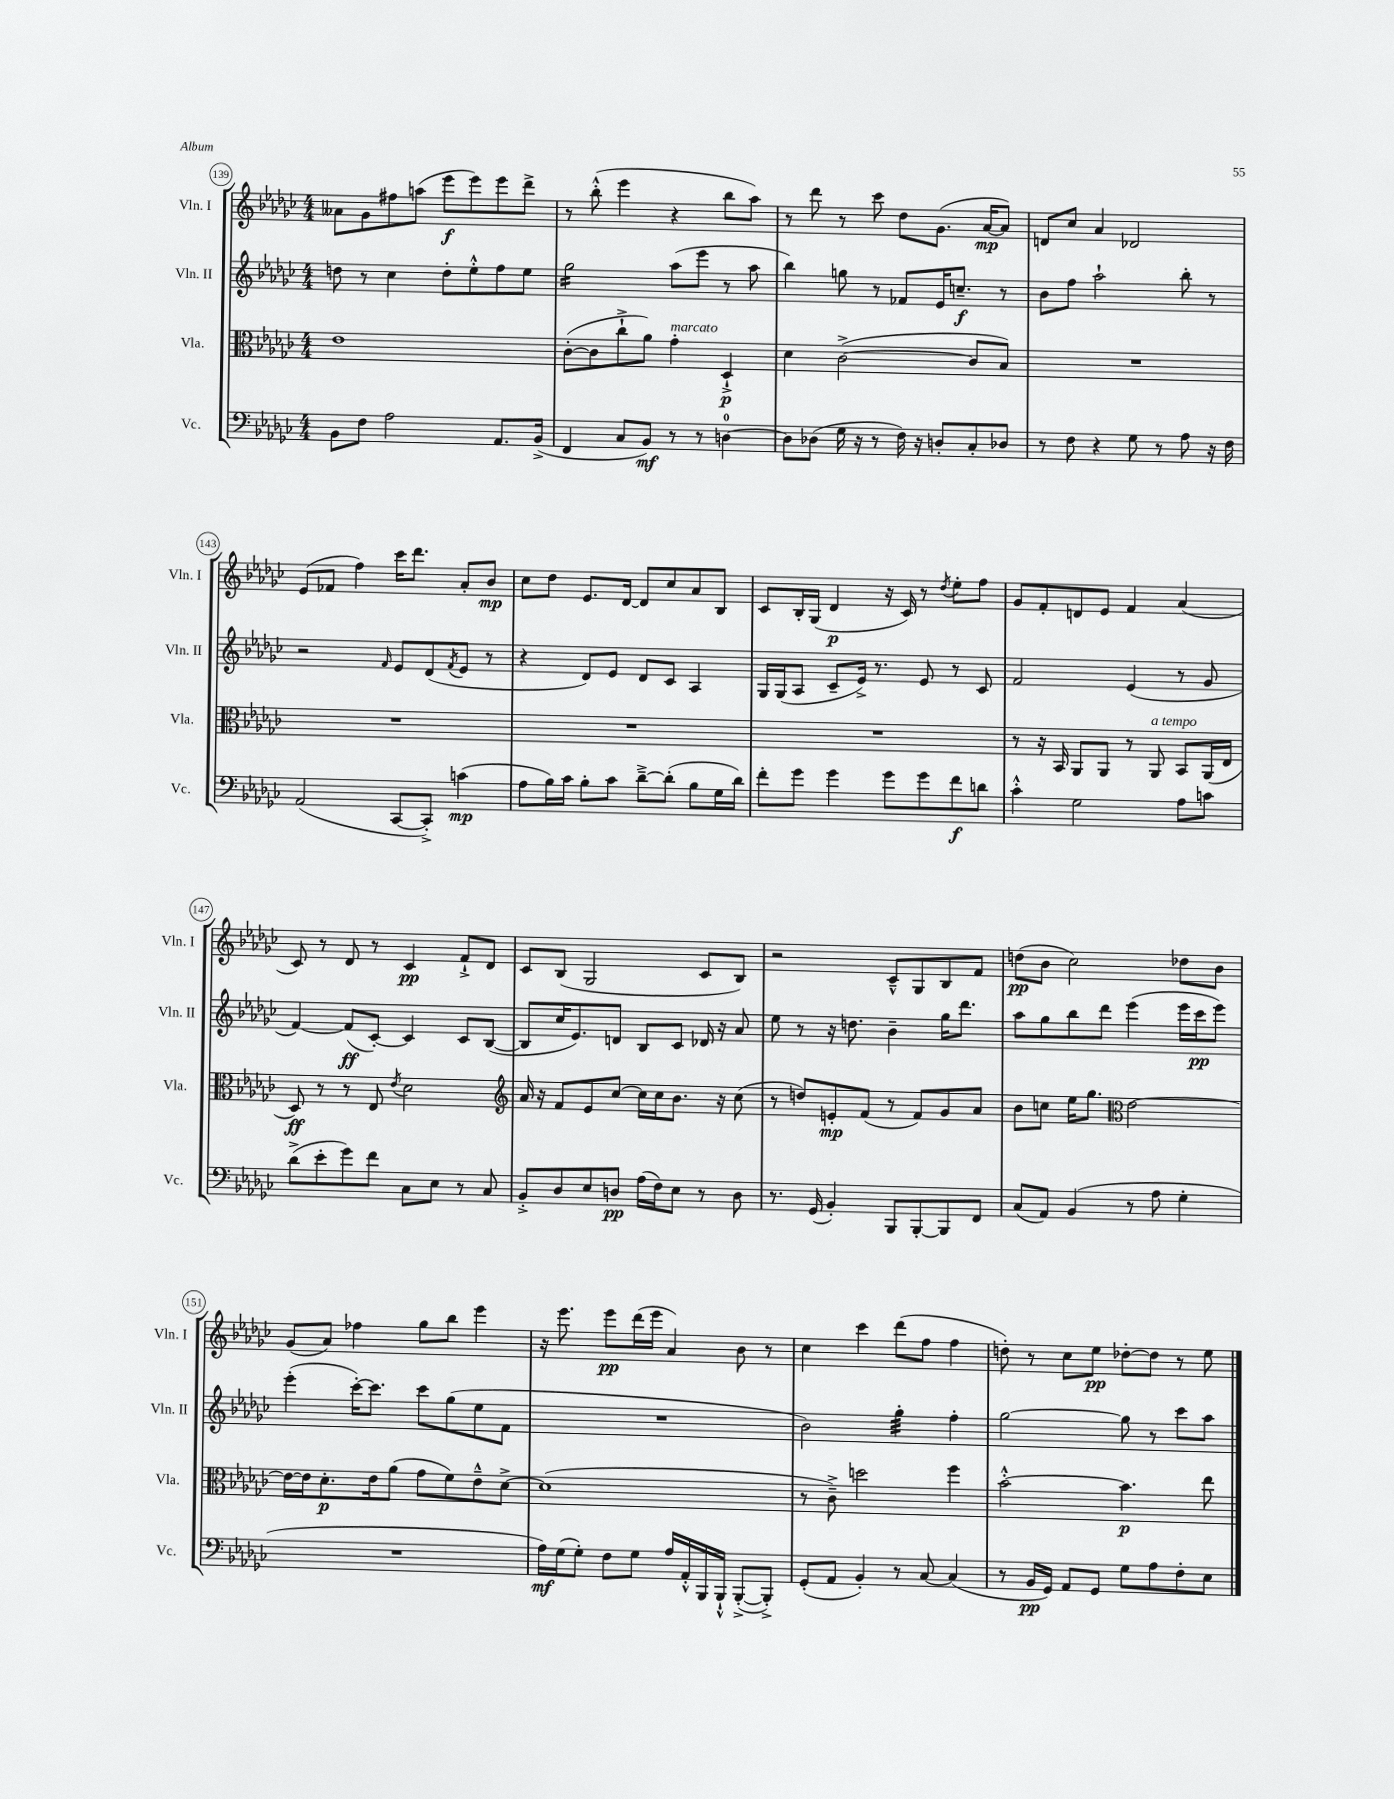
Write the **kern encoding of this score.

**kern	**kern	**kern	**kern
*staff4	*staff3	*staff2	*staff1
*clefF4	*clefC3	*clefG2	*clefG2
*k[b-e-a-d-g-c-]	*k[b-e-a-d-g-c-]	*k[b-e-a-d-g-c-]	*k[b-e-a-d-g-c-]
*M4/4	*M4/4	*M4/4	*M4/4
8BB-	1e-	8dd	8a--
8F	.	8r	8g-
2A-	.	4cc-	8ff#
.	.	.	(8aa
.	.	8dd'	8eee-
.	.	8ee-'^^	8eee-)
8.AA-	.	8ff	8eee-
.	.	8ee-	8ddd-^
(16BB-^	.	.	.
=	=	=	=
4FF	([8c-'	2gg-	8r
.	8c-]	.	(8bb-'^^
8C-	8cc-`^	.	4eee-
8BB-)	8a-)	.	.
8r	4g-'	(8aa-	4r
8r	.	8eee-	.
[4D	4D-`^	8r	8bb-
.	.	8aa-	8aa-)
=	=	=	=
8D]	4d-	4bb-)	8r
(8D-	.	.	8ddd-
16G-	([2c-^	8gg	8r
16r	.	.	.
8r	.	8r	8ccc-
16F)	.	8f-	8dd-
16r	.	.	.
8D'	.	16e-	(8.g-
.	.	8.cc~	.
8C-'	8c-]	.	.
.	.	.	[16a-
8D-	8B-)	8r	8a-])
=	=	=	=
8r	1r	8b-	8d
8F	.	8ff	8cc-
4r	.	2aa-`	4a-
8G-	.	.	2d-
8r	.	.	.
8A-	.	8bb-'	.
16r	.	8r	.
16F	.	.	.
=	=	=	=
(2AA-	1r	2r	(8e-
.	.	.	8f-
.	.	.	4ff)
.	.	16qqf	.
[8CC-	.	8e-	16ccc-
.	.	.	8.ddd-
8CC-'^])	.	(8d-	.
.	.	8qf	.
(4c	.	8e-	8a-'
.	.	8r	8b-
=	=	=	=
8A-	1r	4r	8cc-
16B-)	.	.	8dd-
16c-	.	.	.
8B-'	.	8d-)	8.e-
8c-	.	8e-	.
.	.	.	[16d-
[8d-~^	.	8d-	8d-]
(8d-']	.	8c-	8cc-
8B-	.	4A-	8a-
16G-	.	.	8B-
16d-)	.	.	.
=	=	=	=
8f'	1r	16G-	8c-
.	.	(16G-	.
8g-	.	8A-	16B-'
.	.	.	(16G-
4g-	.	8c-~	4d-
.	.	16e-^)	.
.	.	8.r	.
8g-	.	.	16r
.	.	.	16c-)
8g-	.	8e-	8r
.	.	.	8qdd-
8f	.	8r	8ee-'
8d	.	8c-	8ff
=	=	=	=
4c-'^^	8r	2f	8g-
.	16r	.	8f'
.	16BB-	.	.
2G-	8AA-	.	8d
.	8AA-	.	8e-
.	8r	(4e-	4f
.	8AA-	.	.
8A-	8BB-	8r	(4a-
8c	(16AA-	8g-	.
.	16E-	.	.
=	=	=	=
(8d-^	8D-)	[4f)	8c-)
8e-'	8r	.	8r
8g-)	8r	(8f]	8d-
8f	8E-	[8c-')	8r
.	8qe-	.	.
8C-	2d-	4c-]	4c-
8E-	.	.	.
8r	.	8c-	8f`^
8C-	.	([8B-	8d-
=	=	=	=
*	*clefG2	*	*
8BB-'^	16a-	8B-]	8c-
.	16r	.	.
8D-	8f	16cc-	(8B-
.	.	8.e-)	.
8E-	8e-	.	2G-
8D	[8cc-	8d	.
(16A-	16cc-]	8B-	.
16F)	16cc-	.	.
8E-	8.b-	8c-	.
8r	.	16d-	8c-
.	16r	16r	.
8D	(8cc-	8a-	8B-)
=	=	=	=
8.r	8r	8ee-	2r
.	8dd)	8r	.
(16GG-	.	.	.
4BB-')	8e'	16r	.
.	.	8.dd	.
.	(8f	.	.
8BBB-	8r	4b-~	8c-~^^
[8BBB-'	8f)	.	8G-
8BBB-]	8g-	16gg-	8B-
.	.	8.ddd-	.
8FF	8a-	.	8f
=	=	=	=
(8C-	8b-	8aa-	(8dd
8AA-)	8cc	8gg-	8b-
(4BB-	16ee-	8bb-	2cc-)
.	8.gg-	.	.
.	.	8ddd-	.
*	*clefC3	*	*
8r	[2e-	(4eee-	.
8A-	.	.	.
4G-'	.	16eee-	8dd-
.	.	16ccc-	.
.	.	8eee-)	8b-
=	=	=	=
1r	16e-_	(4eee-'	(8g-
.	16e-]	.	.
.	8.d-'	.	8a-)
.	.	[16ccc-')	4ff-
.	16e-	8.ccc-]	.
.	(8a-	.	.
.	8g-	8ccc-	8gg-
.	8f)	(8gg-	8bb-
.	8e-~^^	8ee-	4eee-
.	[8d-^	8f	.
=	=	=	=
16A-)	(1d-]	1r	16r
(16G-	.	.	8.eee-
8G-')	.	.	.
8F	.	.	8eee-
8G-	.	.	(16ddd-
.	.	.	16eee-
16A-	.	.	4a-)
16AA-'^^	.	.	.
16BBB-	.	.	.
16BBB-`^^	.	.	.
([8BBB-'^	.	.	8b-
8BBB-'^])	.	.	8r
=	=	=	=
(8GG-'	8r	2b-)	4cc-
8AA-	8c-~^)	.	.
4BB-')	2dd	.	4ccc-
8r	.	4gg-'	(8ddd-
[8C-	.	.	8ff
(4C-]	4ff	4ff'	4ff
=	=	=	=
8r	[2b-'^^	[2gg-	8dd')
16BB-	.	.	8r
16GG-)	.	.	.
8AA-	.	.	8cc-
8GG-	.	.	8ee-
8G-	4.b-]	8gg-]	[8dd-'
8A-	.	8r	8dd-]
8F'	.	8ccc-	8r
8E-	8ee-	8aa-	8ee-
==	==	==	==
*-	*-	*-	*-
